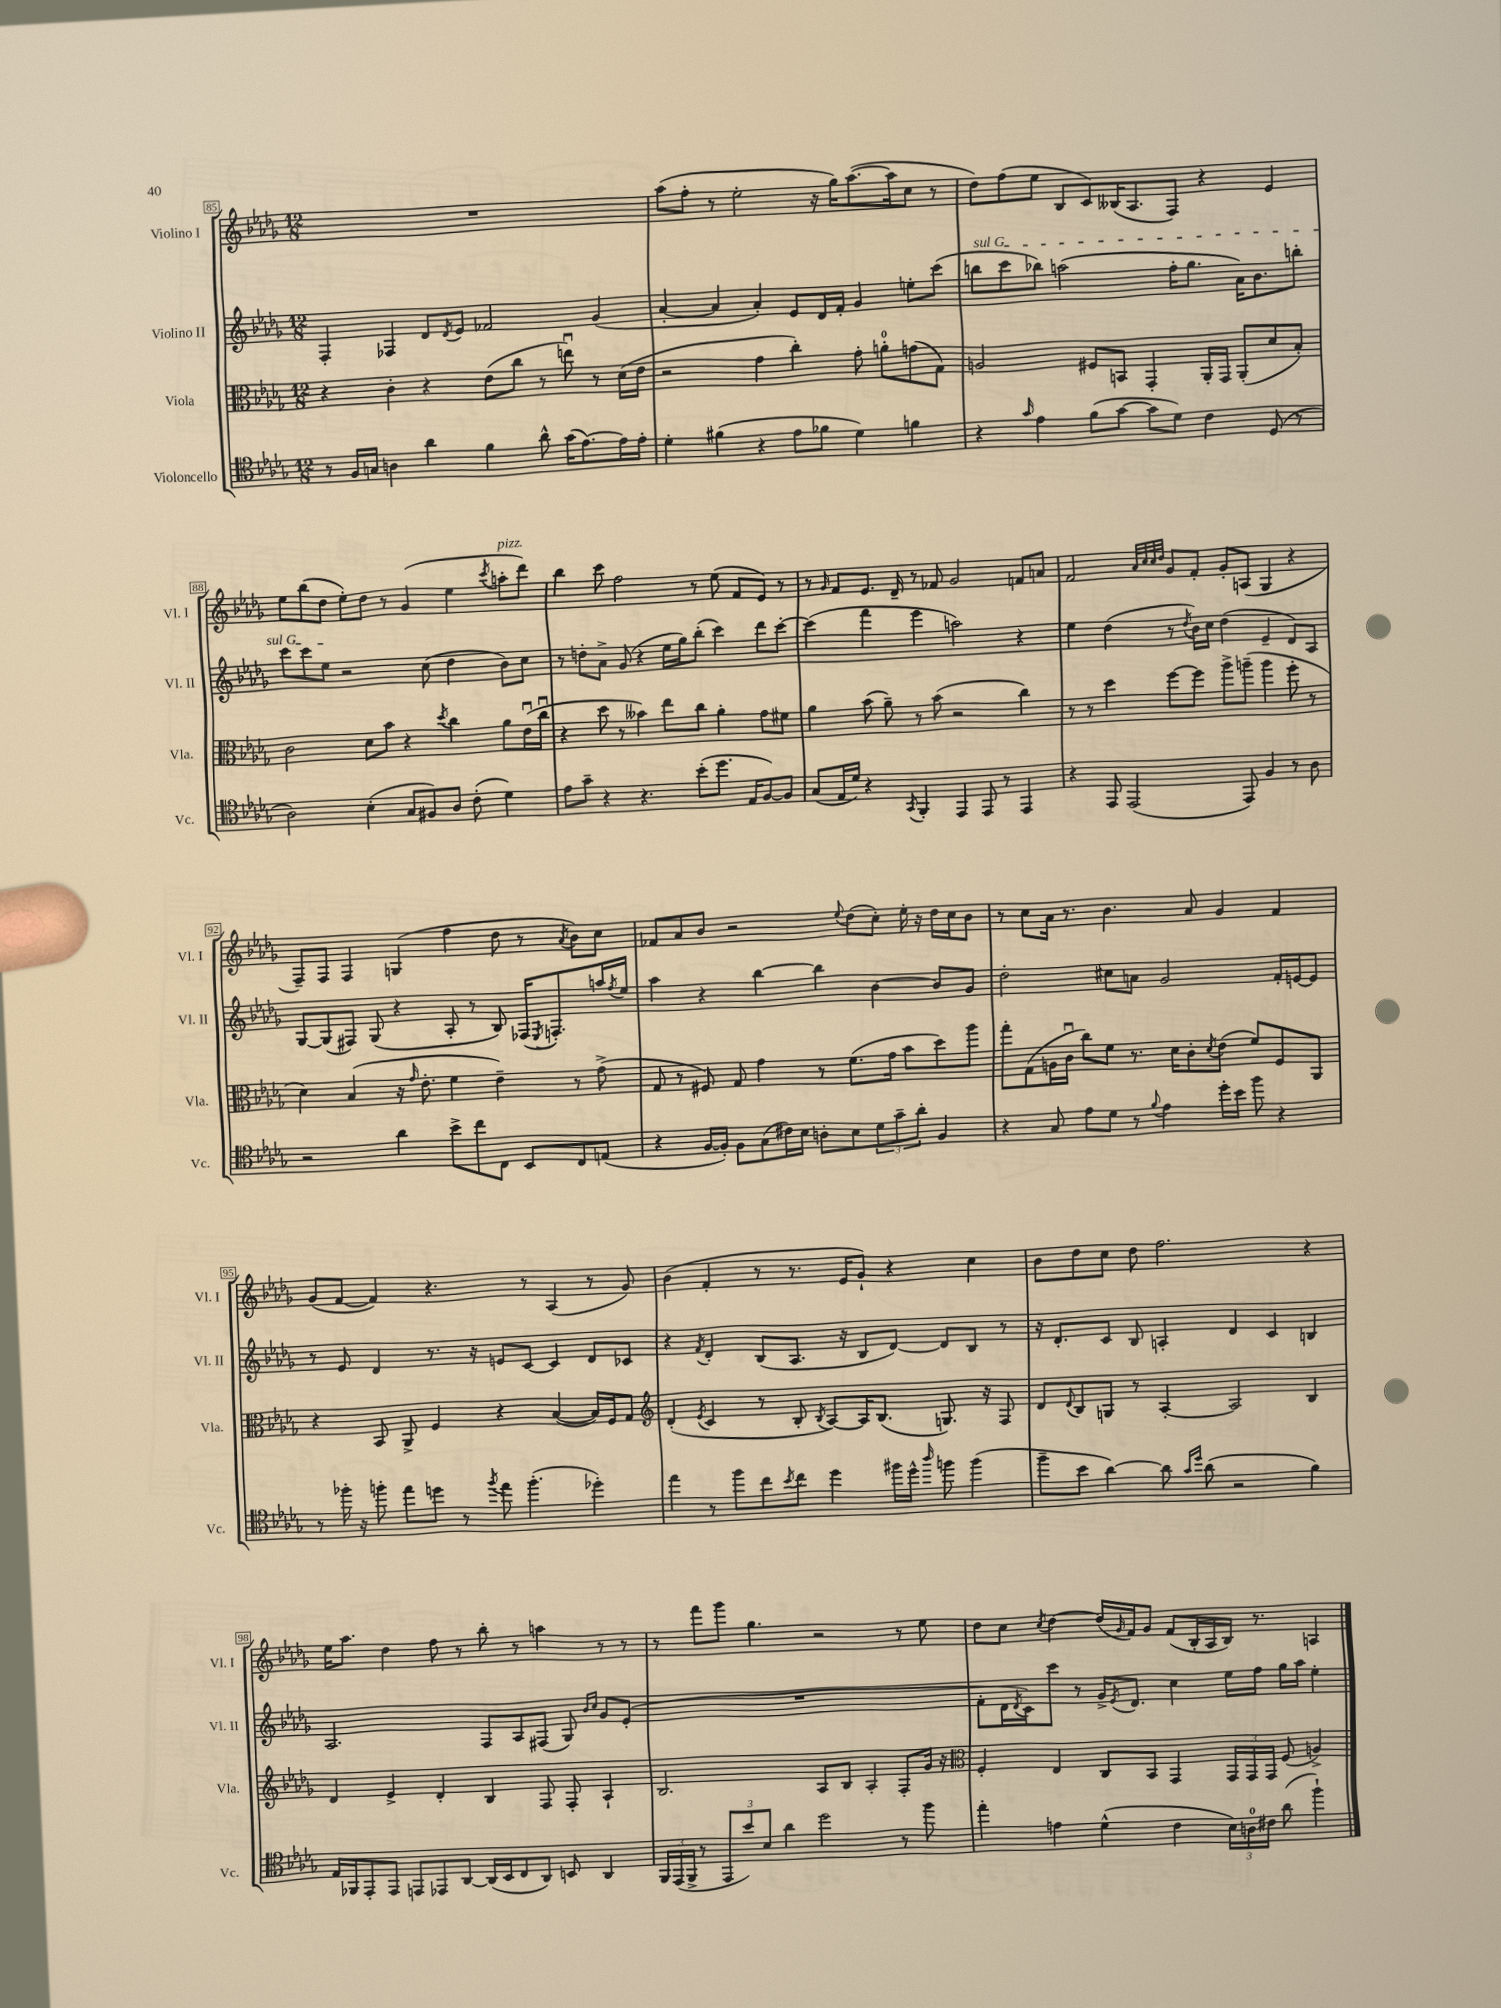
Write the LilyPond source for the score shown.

<<
\new StaffGroup <<
\new Staff = "s0" \with { instrumentName = "Violino I" shortInstrumentName = "Vl. I" } {
    \clef treble \key des \major \numericTimeSignature \time 12/8
    R1. |
    aes''8( f''8-. r8 ees''2-. r16 ges''16) aes''8.~( aes''16 c''8 r8 |
    des''8) f''8( ees''8 bes8 c'8) beses16( aes8. f8) r4 ees'4 |
    ees''8 bes''8( des''8 ees''8-.) des''8 r8 ges'4( ees''4 \acciaccatura { c'''8 } a''8-.^\markup { \italic "pizz." } des'''8) |
    bes''4 c'''8 f''2 r8 ees''8( f'8 ees'8) r8 |
    r8 \grace { ges'16 } f'8 ees'8. des'16-- r8 fes'8 ges'2 f'8 a'8 |
    f'2 \grace { aes'32 c''32 c''32 des''32 } ges'8 f'8-. ges'8-. a8( ges4 r4 |
    f8--) f8 f4 g4( f''4 des''8 r8 \acciaccatura { aes'8 } bes'8) c''8 |
    fes'8 aes'8 bes'8 r2 \appoggiatura { ees''8 } des''8( c''8-.) ees''16-. r16 des''16 c''16 bes'8 |
    r8 c''8 aes'16 r8. bes'4. aes'8 ges'4 f'4 |
    ges'8( f'8~ f'4) r4. r8 aes4( r8 ges'8) |
    bes'4( f'4-. r8 r8. ees'16 ges'8-!) r4 c''4 |
    bes'8 des''8 c''8 des''8 f''2. r4 |
    ees''16 aes''8. des''4 f''8 r8 bes''8-. r8 a''4 r8 r8 |
    r8 f'''8 ges'''8 ges''4. r2 r8 ees''8 |
    des''8 c''8 \acciaccatura { c''8 } des''4~ des''16( \grace { ges'16 } f'16) ges'8 f'8( bes16-. aes16 bes16) r8. a4 \bar "|." |
}
\new Staff = "s1" \with { instrumentName = "Violino II" shortInstrumentName = "Vl. II" } {
    \clef treble \key des \major \numericTimeSignature \time 12/8
    f4-. fes4 des'8 \acciaccatura { des'8 } ees'8 fes'2 ges'4( |
    aes'4~-. aes'4 aes'4-.) ees'8 des'16 f'16-. ges'4 e''8-. c'''8( |
    \once \override TextSpanner.bound-details.left.text = \markup { \italic "sul G" } b''8\startTextSpan c'''8 bes''8) a''2( f''16-. ges''8. aes'16) bes'8. b''8-. |
    c'''8 c'''8 ees''8\stopTextSpan r2 c''8( des''4 bes'8) c''8 |
    r8 d''8-. aes'8-> ges'8( r4 ees''16 ges''16) bes''8-.( c'''4) des'''8 c'''8~-. |
    c'''4( f'''4 ees'''4 a''2) r4 |
    ees''4 des''4( r8 \acciaccatura { des''8 } bes'16) c''16 des''4( ees'4-- des'8) aes8 |
    ges8~ ges8( fis8) ges8( r4 aes8-. r8 bes8) fes16( \acciaccatura { ees8 } f8.-.) a''16 \acciaccatura { f''8 } ees''16 |
    aes''4 r4 bes''4~ bes''4 bes'4~ bes'8 ges'8 |
    des''2-. cis''8 a'8 ges'2 f'16-. e'16~ e'8 |
    r8 ees'8 des'4 r8. r16 e'8 c'8~ c'4 des'8 ces'8 |
    r4 \acciaccatura { f'8 } des'4-. bes8( aes8. r16 bes8 des'8~) des'8 bes8 r8 |
    r16 des'8.-. c'8 bes8 a4-. des'4 c'4 b4 |
    aes2. f8 aes8 fis8( ges8) \grace { bes'16 c''16 } ges'8 ees'8-.( |
    R1. |
    f'8-. des'16 \acciaccatura { des'8 } c'16) c'''8 r8 ges'16-> \acciaccatura { ees'8 } des'8. c''4 ees''16 f''16 ges''16 aes''16 ees''4-. \bar "|." |
}
\new Staff = "s2" \with { instrumentName = "Viola" shortInstrumentName = "Vla." } {
    \clef alto \key des \major \numericTimeSignature \time 12/8
    r4 c'4-. r4 ees'8( c''8 r8 e''8\downbow) r8 des'16( ees'16 |
    r2 ges'4 c''4-.) ges'8-. a'8-0-. g'8( ges8) |
    a2 fis8 b,8 ges,4-. aes,16-. ges,16 aes,8-.( des'8 bes8-.) |
    c'2 des'8 bes'8 r4 \acciaccatura { des''8 } c''4 aes'8 ees'16\downbow( c''16\downbow |
    r4 des''8 r8 beses'4) ees''8 c''8 aes'4-. ges'8 fis'8 |
    aes'4 bes'8( aes'8--) r8 bes'8( r2 c''4) |
    r8 r8 des''4 f''8~ f''8 aes''8-> a''8--( a''4 f''8-. r8 |
    des'4) bes4( r16 \grace { ges'16 } ees'8.-. f'4 ees'4--) r8 ges'8->( |
    ges8 r8 fis8) ges8 ges'4 r8 f'8.( ges'16 bes'8 des''8) aes''8 |
    ges''8-. ges8( a16 c'16\downbow c''8) f'8 r8. des'16 c'8-. \acciaccatura { des'8 } ees'8( f'8) f8 aes,8 |
    r4 bes,8 aes,8-> f4 r4 bes4~( bes16) f16 ges8 |
    \clef treble des'4-.( \acciaccatura { ees'8 } c'4 r8 bes8-. \acciaccatura { bes8 } aes8~) aes16 bes8.( g8.) r16 f8 |
    des'8 \appoggiatura { des'8 } bes8 g8 r8 aes4~-. aes2 bes4 |
    des'4 ees'4-> des'4-. bes4 f8 f8-. aes4-! |
    bes2. aes8 bes8 aes4-. f8-. ges'16 r16 |
    \clef alto f4-. ees4 c8 bes,8 ges,4 \tuplet 3/2 { ges,16 ges,16 ges,16 } f8( a4->) \bar "|." |
}
\new Staff = "s3" \with { instrumentName = "Violoncello" shortInstrumentName = "Vc." } {
    \clef tenor \key des \major \numericTimeSignature \time 12/8
    r8 f16 g16 a4 aes'4 f'4 aes'8-^ ges'16( ees'8.~) ees'16 ees'16-. |
    des'4-. fis'4( r4 ees'8 fes'8 des'4) f'4 |
    r4 \grace { ges'16 } ees'4 f'8( ges'8~ ges'8 des'8) c'4 des8( r8 |
    aes2) bes4-.( ges8 fis8) aes8 c'8-.( des'4) |
    ees'8 ges'8-- r4 r4. bes'8-.( des''8. ees16 f8~) f8 |
    ges8( ees16 des'16) r4 \acciaccatura { ges,8 } f,4-. ees,4 ees,8 r8 ees,4 |
    r4 ees,8 ees,2( ees,8) f4 r8 aes8 |
    r2 aes'4 bes'8-> c''8 c8 bes,8 c8 e8( |
    r4 f16~ f16-.) f8 ges8( cis'16) bes16 a8-. bes8 \tuplet 3/2 { des'8 ges'8-- aes'8-. } f4 |
    r4 ges8 ees'8 des'8 r8 \appoggiatura { f'8 } ees'4 des''16-. bes'16 f''8 r4 |
    r8 fes''16-. r16 f''8-. ees''8 d''8 r8 \acciaccatura { f''8 } ees''8 f''4.-.( des''4-.) |
    ees''4 r8 f''8 c''8 \acciaccatura { bes'8 } c''8 des''4 fis''16 des''16-^ \grace { aes''16 } f''8 f''4( |
    f''8-- bes'8 aes'4~) aes'8 \grace { ges'16 des''16 } aes'8( r2 f'4) |
    ees16 fes,16 ees,8-. ees,8 e,8 ees,8 aes,8~ aes,16( bes,16 c8 aes,8) b,8 aes,4 |
    \tuplet 3/2 { f,16 ees,16( f,16-> } r8 \tuplet 3/2 { ees,8 bes'8) bes8 } aes'4 des''2 r8 f''8 |
    ees''4-. e'4 des'4-^( c'4 \tuplet 3/2 { bes16) a16-0 cis'16 } aes'8( f''4-!) \bar "|." |
}
>>
>>
\layout { \context { \Score currentBarNumber = #85 \override BarNumber.stencil = #(make-stencil-boxer 0.1 0.3 ly:text-interface::print) } }
